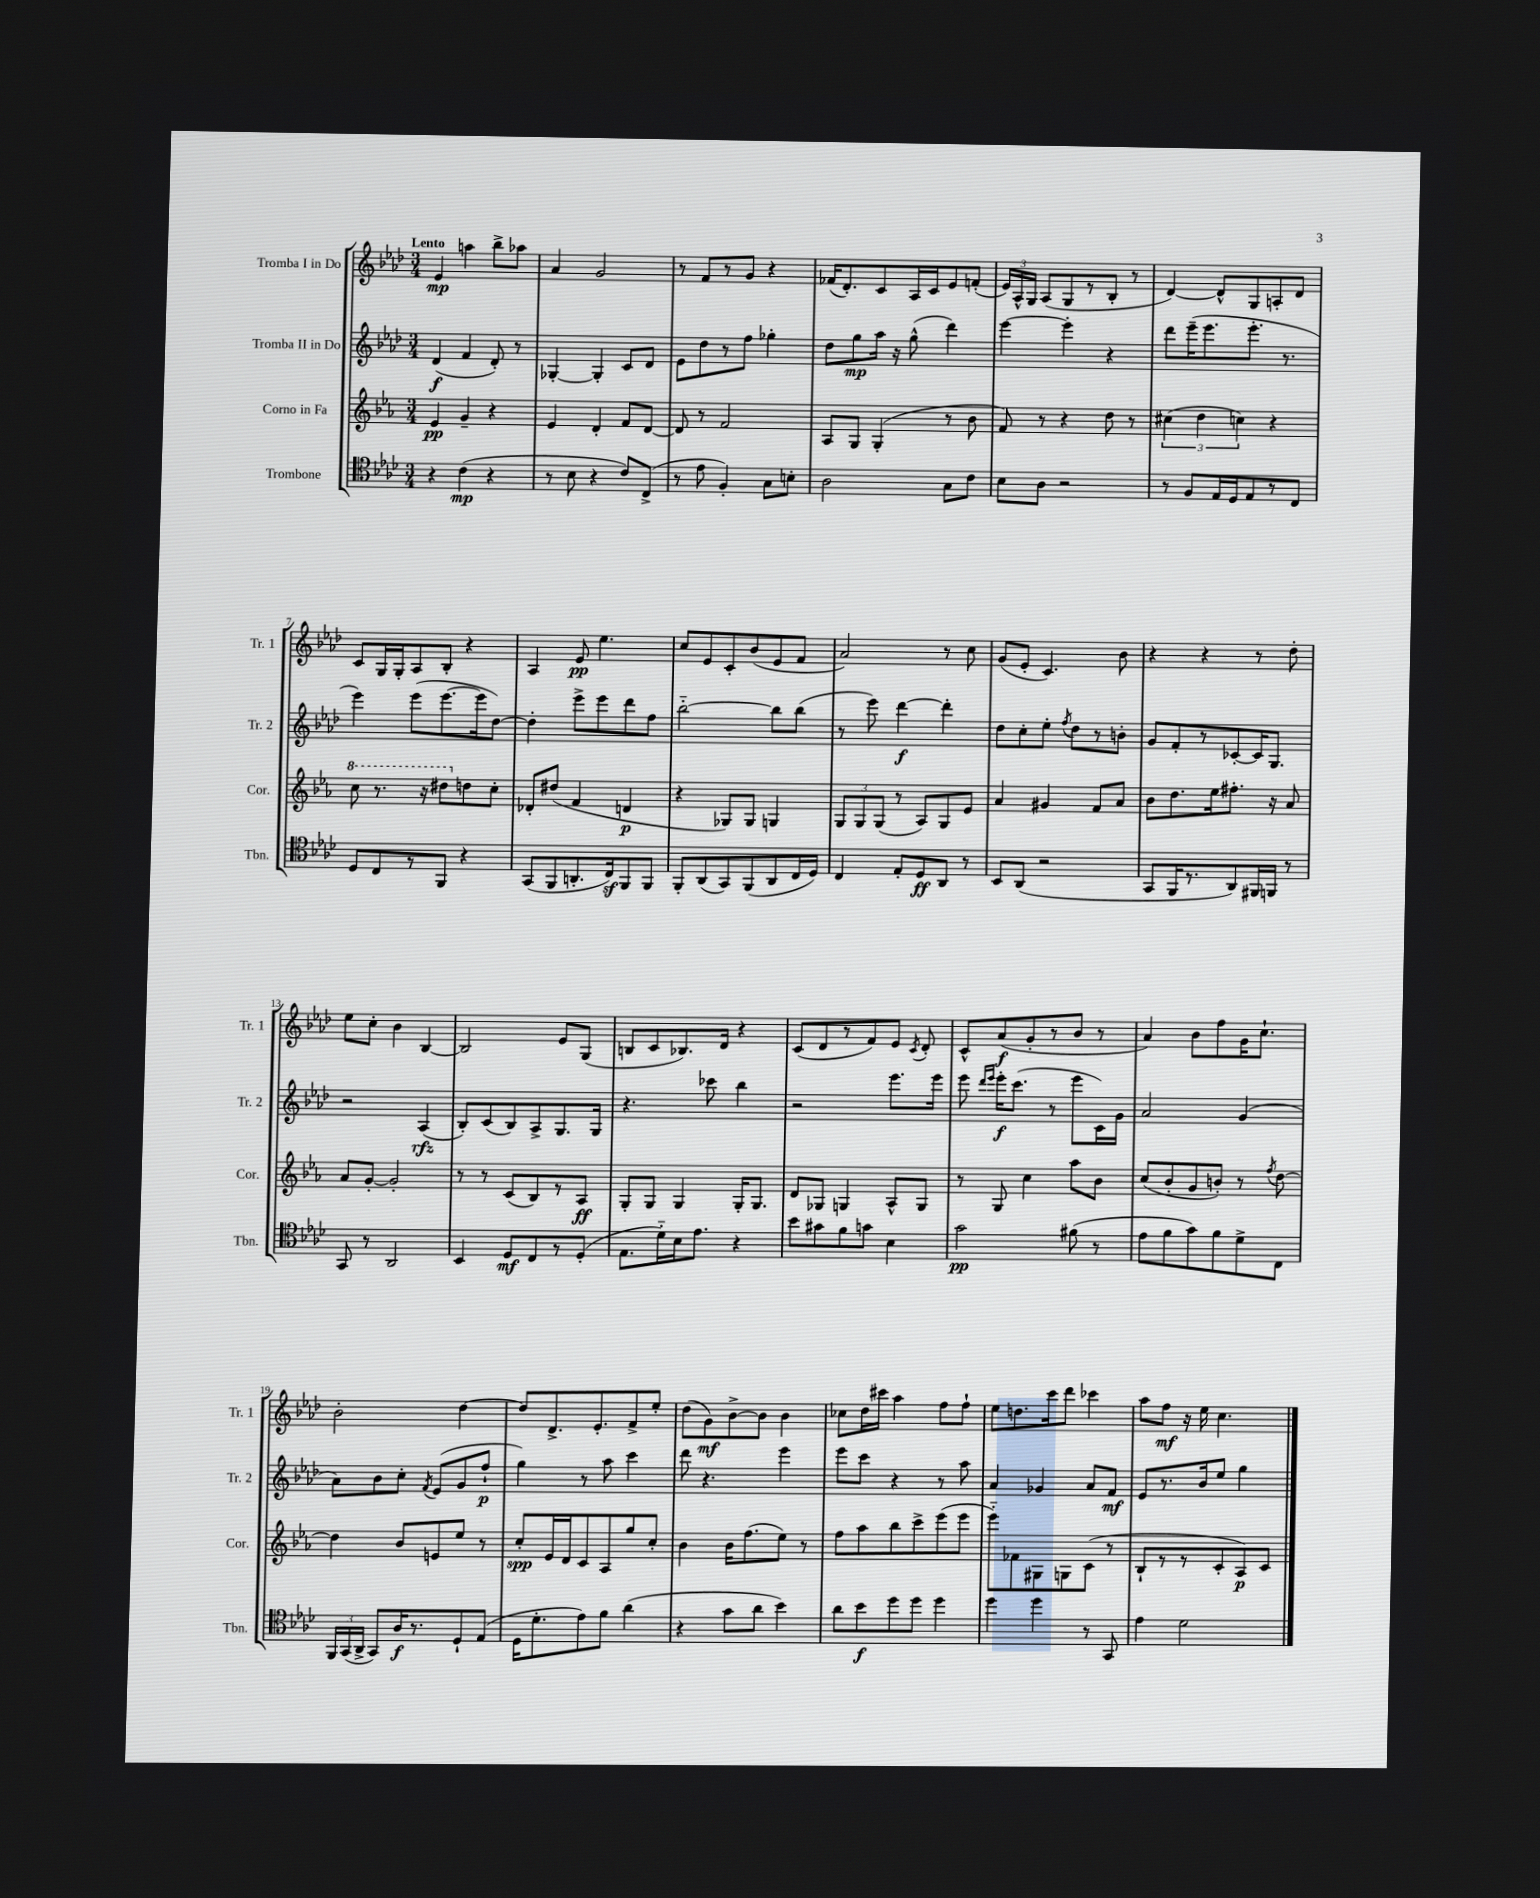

**kern	**dynam	**kern	**dynam	**kern	**dynam	**kern	**dynam
*part4	*part4	*part3	*part3	*part2	*part2	*part1	*part1
*staff4	*staff4	*staff3	*staff3	*staff2	*staff2	*staff1	*staff1
*I"Trombone	*	*I"Corno in Fa	*	*I"Tromba II in Do	*	*I"Tromba I in Do	*
*I'Tbn.	*	*I'Cor.	*	*I'Tr. 2	*	*I'Tr. 1	*
*clefC4	*	*clefG2	*	*clefG2	*	*clefG2	*
*k[b-e-a-d-]	*	*k[b-e-a-]	*	*k[b-e-a-d-]	*	*k[b-e-a-d-]	*
*M3/4	*	*M3/4	*	*M3/4	*	*M3/4	*
=1	=1	=1	=1	=1	=1	=1	=1
!	!	!	!	!	!	!LO:TX:a:B:t=Lento	!
4r	.	4e-/	pp	(4d-/	f	4e-/	mp
(4c\	mp	4g~/	.	4f/	.	4aan\	.
4r	.	4r	.	8d-'/)	.	8bb-^\L	.
.	.	.	.	8r	.	8aa-X\J	.
=2	=2	=2	=2	=2	=2	=2	=2
8r	.	4e-/	.	[4G-X'/	.	4a-/	.
8B-\	.	.	.	.	.	.	.
4r	.	4d'/	.	4G-'/]	.	2g/	.
8c/L)	.	8f/L	.	8c/L	.	.	.
(8C^/J	.	[8d/J	.	8d-/J	.	.	.
=3	=3	=3	=3	=3	=3	=3	=3
8r	.	8d/]	.	8e-\L	.	8r	.
8e-\	.	8r	.	8dd-\	.	8f/L	.
4F'/)	.	2f/	.	8r	.	8r	.
.	.	.	.	8ff\J	.	8g/J	.
8G\L	.	.	.	4gg-X'\	.	4r	.
8Bn'\J	.	.	.	.	.	.	.
=4	=4	=4	=4	=4	=4	=4	=4
2A-\	.	8A-/L	.	8dd-\L	.	(16f-X/KL	.
.	.	.	.	.	.	8.d-'/)	.
.	.	8G/J	.	8gg\	mp	.	.
.	.	(4G'/	.	16aa-\Jk	.	8c/	.
.	.	.	.	16r	.	.	.
.	.	.	.	(8gg^^\	.	16A-/L	.
.	.	.	.	.	.	16c/J	.
8G\L	.	8r	.	4ddd-\)	.	8e-/	.
8c\J	.	8b-\	.	.	.	(8fn'/J	.
=5	=5	=5	=5	=5	=5	=5	=5
8B-\L	.	8f/)	.	[4eee-\	.	24e-/LL)	.
.	.	.	.	.	.	24A-^^/	.
.	.	.	.	.	.	24G/JJ	.
8A-\J	.	8r	.	.	.	(8A-/L	.
2r	.	4r	.	4eee-'\]	.	8G/	.
.	.	.	.	.	.	8r	.
.	.	8dd\	.	4r	.	8B-'/J	.
.	.	8r	.	.	.	8r	.
=6	=6	=6	=6	=6	=6	=6	=6
8r	.	(6cc#X\	.	8ddd-\L	.	[4d-/)	.
8F/L	.	.	.	(16eee-~\K	.	.	.
.	.	6dd\	.	.	.	.	.
.	.	.	.	8.eee-\	.	.	.
16E-/L	.	.	.	.	.	8d-^^/L]	.
16D-/J	.	.	.	.	.	.	.
.	.	6ccn\)	.	.	.	.	.
8E-/	.	.	.	8.eee-'\J	.	8G/	.
8r	.	4r	.	.	.	8An'/	.
.	.	.	.	8.r	.	.	.
8C/J	.	.	.	.	.	8d-/J	.
!!LO:LB:g=z
=7	=7	=7	=7	=7	=7	=7	=7
*	*	*8va	*	*	*	*	*
8D-/L	.	8ccc\	.	4eee-\)	.	8c/L	.
8C/	.	8.r	.	.	.	16G/L	.
.	.	.	.	.	.	16G'/J	.
8r	.	.	.	(8eee-\L	.	8A-/	.
.	.	16r	.	.	.	.	.
8FF/J	.	8ddd#X\L	.	[8.eee-\	.	8B-'/J	.
*	*	*X8va	*	*	*	*	*
4r	.	8ddn\	.	.	.	4r	.
.	.	.	.	16eee-\k]	.	.	.
.	.	8cc'\J	.	[8dd-\J)	.	.	.
=8	=8	=8	=8	=8	=8	=8	=8
(8GG/L	.	8d-X'/L	.	4dd-'\]	.	4A-/	.
8FF/	.	(8dd#X/J	.	.	.	.	.
8.AAn'/	.	4f/	.	8eee-^\L	.	8e-/	pp
.	.	.	.	8eee-\	.	4.ee-\	.
16Cz/k)	.	.	.	.	.	.	.
8FF/	.	4dn/	p	8ddd-\	.	.	.
8FF/J	.	.	.	8ff\J	.	.	.
=9	=9	=9	=9	=9	=9	=9	=9
8FF'/L	.	4r	.	[2bb-\	.	8cc/L	.
(8AA-/	.	.	.	.	.	8e-/	.
8GG/)	.	8G-X/L)	.	.	.	8c'/	.
(8FF/	.	8G-/J	.	.	.	(8b-/	.
8AA-/	.	4Gn/	.	8bb-\L]	.	8e-/	.
16C/L	.	.	.	(8bb-\J	.	8f/J	.
16D-/JJ)	.	.	.	.	.	.	.
=10	=10	=10	=10	=10	=10	=10	=10
4C/	.	12G/L	.	8r	.	2a-/)	.
.	.	12G/	.	.	.	.	.
.	.	.	.	8eee-\)	.	.	.
.	.	(12G/J	.	.	.	.	.
8E-'/L	.	8r	.	[4ddd-\	f	.	.
8D-/	ff	8A-/L)	.	.	.	.	.
8AA-/J	.	8G/	.	4ddd-'\]	.	8r	.
8r	.	8e-/J	.	.	.	8cc\	.
=11	=11	=11	=11	=11	=11	=11	=11
8BB-/L	.	4a-/	.	8dd-\L	.	(8g/L	.
(8AA-/J	.	.	.	8cc'\	.	8e-'/J	.
2r	.	4g#X/	.	8ee-'\J	.	4.c/)	.
.	.	.	.	8qff/	.	.	.
.	.	.	.	8dd-\L	.	.	.
.	.	8f/L	.	8r	.	.	.
.	.	8a-/J	.	8bn'\J	.	8b-\	.
=12	=12	=12	=12	=12	=12	=12	=12
8GG/L	.	8b-\L	.	8g/L	.	4r	.
16FF/K	.	8.dd\	.	8f'/	.	.	.
8.r	.	.	.	.	.	.	.
.	.	.	.	8r	.	4r	.
.	.	16ee-\k	.	.	.	.	.
8AA-/)	.	8.ff#X'\J	.	[8c-X'/	.	.	.
16FF#X/L	.	.	.	16c-/K]	.	8r	.
16FFn/JJ	.	16r	.	8.G/J	.	.	.
8r	.	8a-/	.	.	.	8dd-'\	.
!!LO:LB:g=z
=13	=13	=13	=13	=13	=13	=13	=13
8GG/	.	8a-/L	.	2r	.	8ee-\L	.
8r	.	[8g'/J	.	.	.	8cc'\J	.
2AA-/	.	2g'/]	.	.	.	4b-\	.
.	.	.	.	(4A-/	rfz	[4B-/	.
=14	=14	=14	=14	=14	=14	=14	=14
4BB-/	.	8r	.	8B-'/L)	.	2B-/]	.
.	.	8r	.	(8c/	.	.	.
8D-/L	mf	(8c/L	.	8B-/)	.	.	.
8C/	.	8B-/)	.	8A-^/	.	.	.
8r	.	8r	.	8.G/	.	8e-/L	.
(8D-'/J	.	8A-/J	ff	.	.	(8G/J	.
.	.	.	.	16G/Jk	.	.	.
=15	=15	=15	=15	=15	=15	=15	=15
8.E-\L	.	8G'/L	.	4.r	.	8Bn/L	.
.	.	8G/J	.	.	.	8c/	.
16d-\L)	.	.	.	.	.	.	.
16B-\J	.	4G/	.	.	.	8.B-X/)	.
8.e-\J	.	.	.	.	.	.	.
.	.	.	.	8ccc-X\	.	.	.
.	.	.	.	.	.	16d-/Jk	.
4r	.	16G'/KL	.	4bb-\	.	4r	.
.	.	8.G/J	.	.	.	.	.
=16	=16	=16	=16	=16	=16	=16	=16
8b-\L	.	8d/L	.	2r	.	(8c/L	.
8g#X\	.	8G-X/J	.	.	.	8d-/	.
8f\	.	4Gn/	.	.	.	8r	.
8gn\J	.	.	.	.	.	8f/)	.
4B-\	.	8A-^^/L	.	8.eee-\L	.	8e-/J	.
.	.	.	.	.	.	8qc/	.
.	.	8G/J	.	.	.	8d-'/	.
.	.	.	.	16eee-\Jk	.	.	.
=17	=17	=17	=17	=17	=17	=17	=17
2g\	pp	8r	.	8eee-\	.	8c^^/L	.
.	.	.	.	16qqddd-/LL	.	.	.
.	.	.	.	16qqeee-/JJ	.	.	.
.	.	8G/	.	16eee-'\KL	f	(8a-/	f
.	.	.	.	(8.ccc\J	.	.	.
.	.	4cc\	.	.	.	8g'/	.
.	.	.	.	8r	.	8r	.
(8f#X\	.	8aa-\L	.	8eee-\L	.	8b-/J	.
8r	.	8b-\J	.	16c\L)	.	8r	.
.	.	.	.	16g\JJ	.	.	.
=18	=18	=18	=18	=18	=18	=18	=18
8e-\L	.	(8cc/L	.	2a-/	.	4a-/)	.
8f\	.	8b-'/	.	.	.	.	.
8g\)	.	8g/	.	.	.	8b-\L	.
8f\	.	8bn'/J)	.	.	.	8ff\	.
8d-^\	.	8r	.	(4g/	.	16g\K	.
.	.	.	.	.	.	8.cc`\J	.
.	.	8qff/	.	.	.	.	.
8C\J	.	[8dd\	.	.	.	.	.
!!LO:LB:g=z
=19	=19	=19	=19	=19	=19	=19	=19
24FF/LL	.	4dd\]	.	8a-\L)	.	2b-'\	.
(24GG/	.	.	.	.	.	.	.
24AA-^/JJ	.	.	.	.	.	.	.
8GG/L)	.	.	.	8b-\	.	.	.
16A-/K	f	8b-/L	.	8cc'\J	.	.	.
8.r	.	.	.	.	.	.	.
.	.	.	.	8qf/	.	.	.
.	.	8en/	.	(8e-/L	.	.	.
8D-`/	.	8ee-/J	.	8g/	.	[4dd-\	.
(8E-/J	.	8r	.	8ff`/J	p	.	.
=20	=20	=20	=20	=20	=20	=20	=20
16D-\KL	.	8cc'/L	spp	4gg\)	.	8dd-/L]	.
8.d-'\	.	.	.	.	.	.	.
.	.	16e-/L	.	.	.	8.d-^/	.
.	.	16d/J	.	.	.	.	.
8e-\)	.	8c/	.	8r	.	.	.
.	.	.	.	.	.	8.e-'/	.
8f\J	.	8A-/	.	8aa-\	.	.	.
(4a-\	.	8gg/	.	4ccc\	.	8f^/	.
.	.	8cc'/J	.	.	.	8ee-'/J	.
=21	=21	=21	=21	=21	=21	=21	=21
4r	.	4b-\	.	8ddd-\	.	(8dd-\L	.
.	.	.	.	4.r	.	8g\)	mf
8g\L	.	16b-\KL	.	.	.	[8b-^\	.
.	.	(8.ff\	.	.	.	.	.
8a-\J	.	.	.	.	.	8b-\J]	.
4b-\)	.	8ee-\J)	.	4eee-\	.	4b-\	.
.	.	8r	.	.	.	.	.
=22	=22	=22	=22	=22	=22	=22	=22
8a-\L	.	8ff\L	.	8eee-\L	.	8cc-X\L	.
8b-\	f	8aa-\	.	8ccc\J	.	16dd-\L	.
.	.	.	.	.	.	16ccc#X\JJ	.
8dd-\	.	8bb-\	.	4r	.	4aa-\	.
8dd-\J	.	8ccc^\	.	.	.	.	.
4dd-\	.	(8eee-\	.	8r	.	8ff\L	.
.	.	8eee-\J	.	8aa-\	.	8ff`\J	.
=23	=23	=23	=23	=23	=23	=23	=23
4dd-\	.	8eee-\L)	.	4a-/	.	8ee-\L	.
.	.	8f-X\	.	.	.	8.ddn\	.
4dd-\	.	8G#X\	.	4g-X/	.	.	.
.	.	.	.	.	.	16ccc\k	.
.	.	8Gn\	.	.	.	8ddd-\J	.
8r	.	(8c\J	.	8a-/L	.	4ccc-X\	.
8GG/	.	8r	.	8f/J	mf	.	.
=24	=24	=24	=24	=24	=24	=24	=24
4e-\	.	8B-`/L	.	8e-/L	.	8aa-\L	.
.	.	8r	.	8.r	.	8ff\J	mf
2d-\	.	8r	.	.	.	16r	.
.	.	.	.	16b-/k	.	16ee-\	.
.	.	8c'/	.	8ee-/J	.	4.cc\	.
.	.	8A-/)	p	4gg\	.	.	.
.	.	8c/J	.	.	.	.	.
==	==	==	==	==	==	==	==
*-	*-	*-	*-	*-	*-	*-	*-
